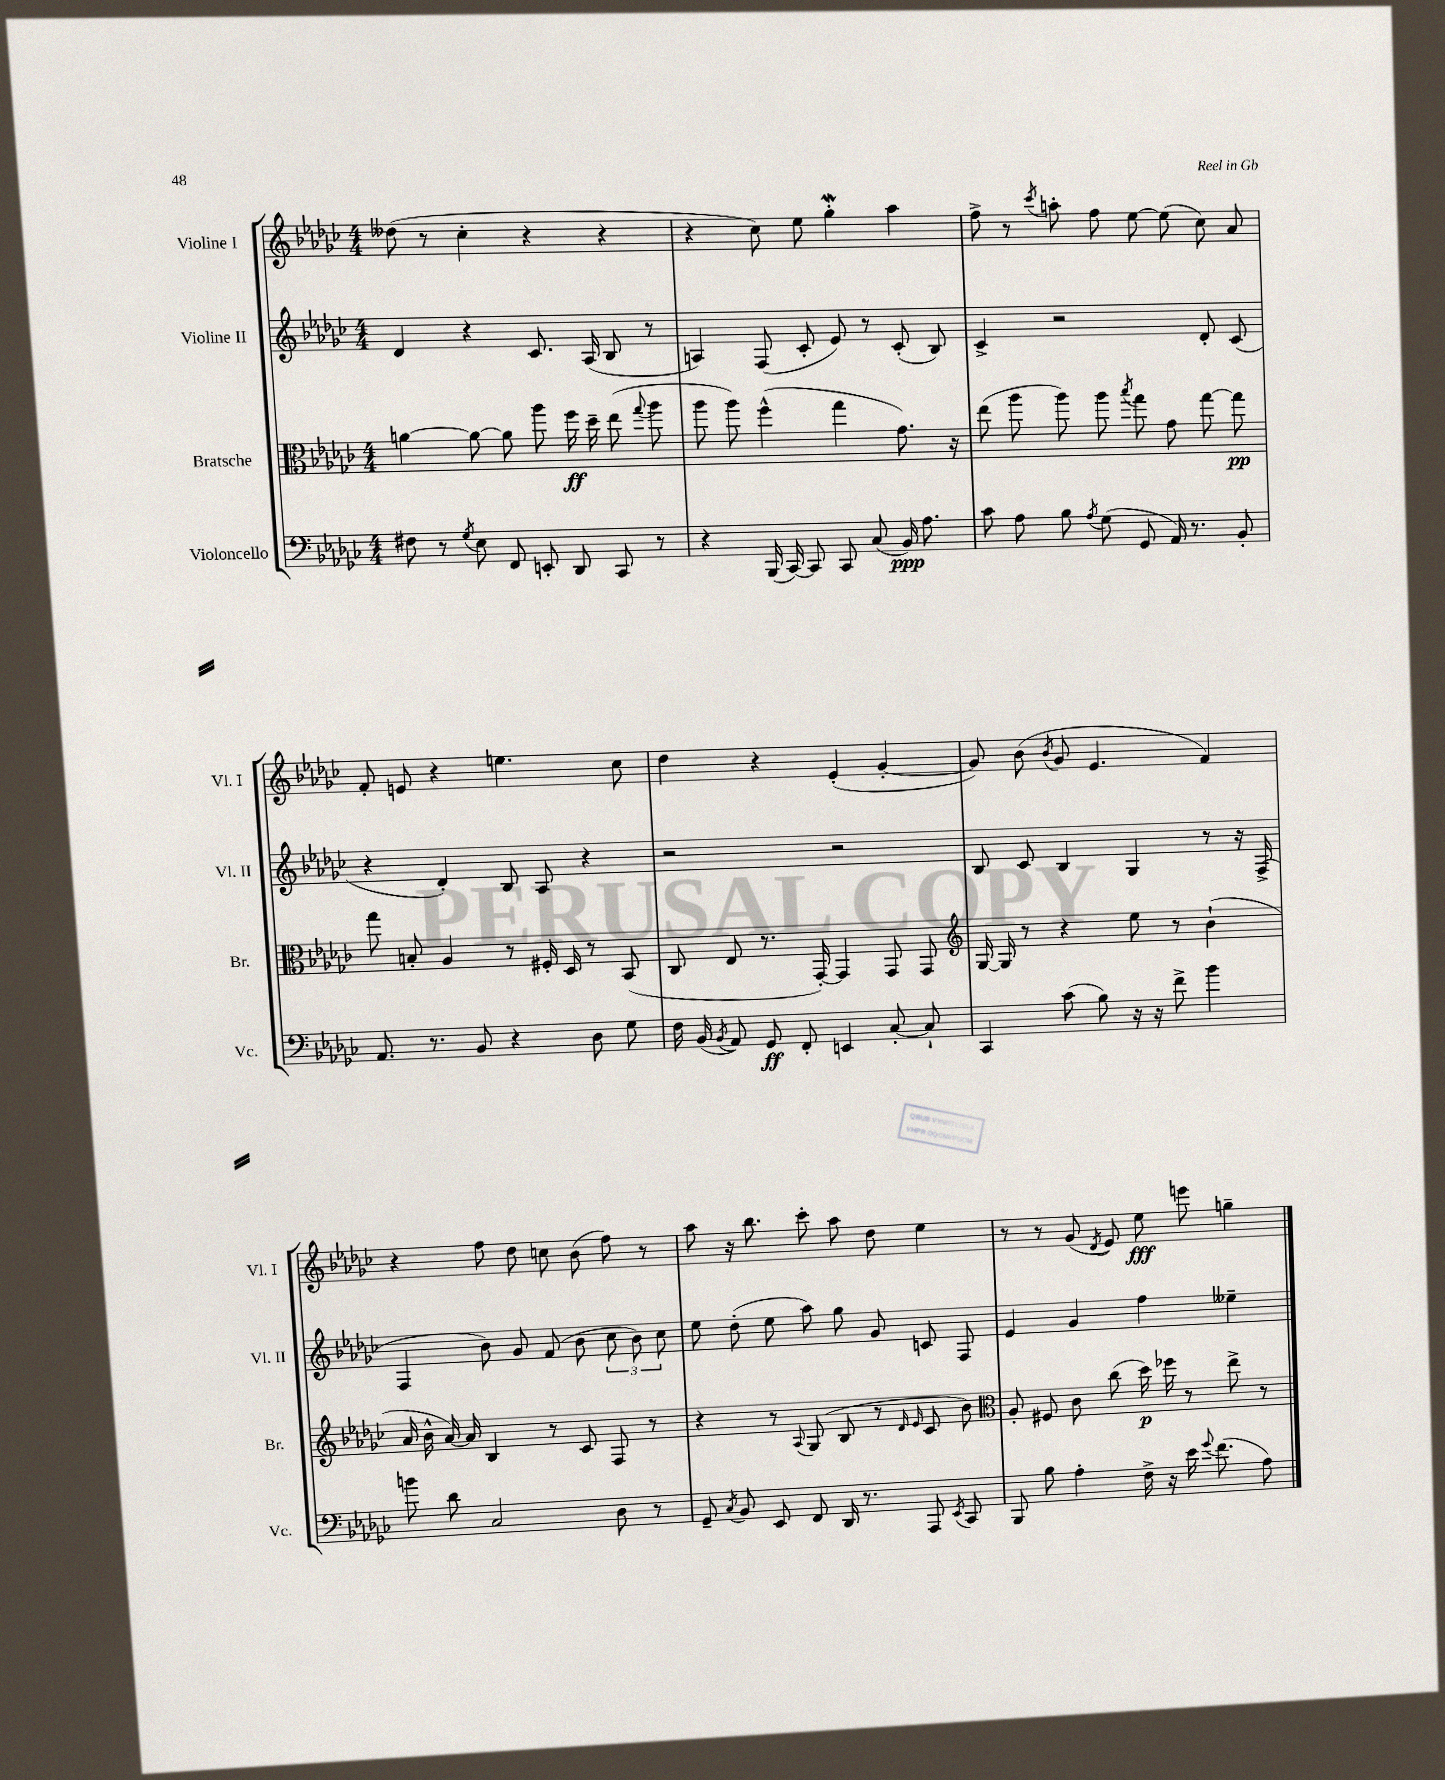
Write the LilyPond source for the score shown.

<<
\new StaffGroup <<
\new Staff = "s0" \with { instrumentName = "Violine I" shortInstrumentName = "Vl. I" } {
    \clef treble \key ges \major \numericTimeSignature \time 4/4
    \autoBeamOff deses''8( r8 ces''4-. r4 r4 |
    r4 ces''8) ees''8 ges''4-.\mordent aes''4 |
    f''8-> r8 \acciaccatura { ces'''8 } a''8-. f''8 ees''8~ ees''8( ces''8) aes'8 |
    f'8-. e'8 r4 e''4. ces''8 |
    des''4 r4 ees'4-.( ges'4~-. |
    ges'8) bes'8( \acciaccatura { bes'8 } ges'8 ees'4. f'4) |
    r4 f''8 des''8 c''8 bes'8( f''8) r8 |
    aes''8 r16 bes''8. ces'''8-. aes''8 des''8 ees''4 |
    r8 r8 ges'8( \acciaccatura { des'8 } ees'8) ees''8\fff e'''8 g''4-- \bar "|." |
}
\new Staff = "s1" \with { instrumentName = "Violine II" shortInstrumentName = "Vl. II" } {
    \clef treble \key ges \major \numericTimeSignature \time 4/4
    \autoBeamOff des'4 r4 ces'8. aes16( bes8 r8 |
    a4) f8( ces'8-. ees'8) r8 ces'8-.( bes8) |
    ces'4-> r2 des'8-. ces'8( |
    r4 des'4-.) bes8 aes8 r4 |
    r2 r2 |
    bes8 ces'8 bes4 ges4 r8 r16 f16->( |
    f4 bes'8) ges'8 f'8( bes'8 \tuplet 3/2 { ces''8 bes'8) ces''8 } |
    ees''8 des''8-.( ees''8 aes''8) ges''8 ges'8 c'8 f8 |
    ees'4 ges'4 f''4 eeses''4-- \bar "|." |
}
\new Staff = "s2" \with { instrumentName = "Bratsche" shortInstrumentName = "Br." } {
    \clef alto \key ges \major \numericTimeSignature \time 4/4
    \autoBeamOff a'4~ a'8~ a'8 aes''8 f''16\ff des''16-- ees''8( \appoggiatura { ges''8 } aes''8 |
    aes''8 aes''8) f''4-^( ges''4 ges'8.) r16 |
    ees''8( aes''8 aes''8) aes''8 \acciaccatura { bes''8 } ges''8 ges'8 ges''8~ ges''8\pp |
    ges''8 b8-. aes4 r8 fis16-. des16 r8 bes,8( |
    ces8 ees8 r8. ges,16~-.) ges,4 ges,8 ges,8 |
    \clef treble ges16~ ges16 r8 r4 ees''8 r8 bes'4-!( |
    aes'16 bes'16-^ aes'16~) aes'16 bes4 r8 ces'8 f8 r8 |
    r4 r8 \appoggiatura { aes8 } ges8( bes8 r8 \grace { des'16 ees'16 } ces'8 bes'8) |
    \clef alto aes8-. fis8 ces'8 ces''8( des''16\p) fes''16 r8 ees''8-> r8 \bar "|." |
}
\new Staff = "s3" \with { instrumentName = "Violoncello" shortInstrumentName = "Vc." } {
    \clef bass \key ges \major \numericTimeSignature \time 4/4
    \autoBeamOff fis8 r8 \acciaccatura { ges8 } ees8 f,8 e,8-. des,8 ces,8 r8 |
    r4 bes,,16( ces,16~) ces,8 ces,8 ces8( bes,16\ppp) aes8. |
    ces'8 aes8 bes8 \acciaccatura { aes8 } ges8( ges,8 aes,16) r8. bes,8-. |
    aes,8. r8. bes,8 r4 des8 ges8 |
    f16 bes,16( \acciaccatura { bes,8 } aes,8) ges,8\ff f,8-. e,4 ces8~-. ces8-! |
    ces,4 ces'8( bes8) r16 r16 f'8-> bes'4 |
    b'8 des'8 ces2 des8 r8 |
    ges,8-- \acciaccatura { ces8 } bes,8 ees,8 f,8 des,16 r8. aes,,8 \acciaccatura { ees,8 } ces,8 |
    bes,,8 bes8 aes4-. f16-> r16 ees'16 \appoggiatura { ges'8 } f'8.( aes8) \bar "|." |
}
>>
>>
\layout { \context { \Score \remove "Bar_number_engraver" } }
